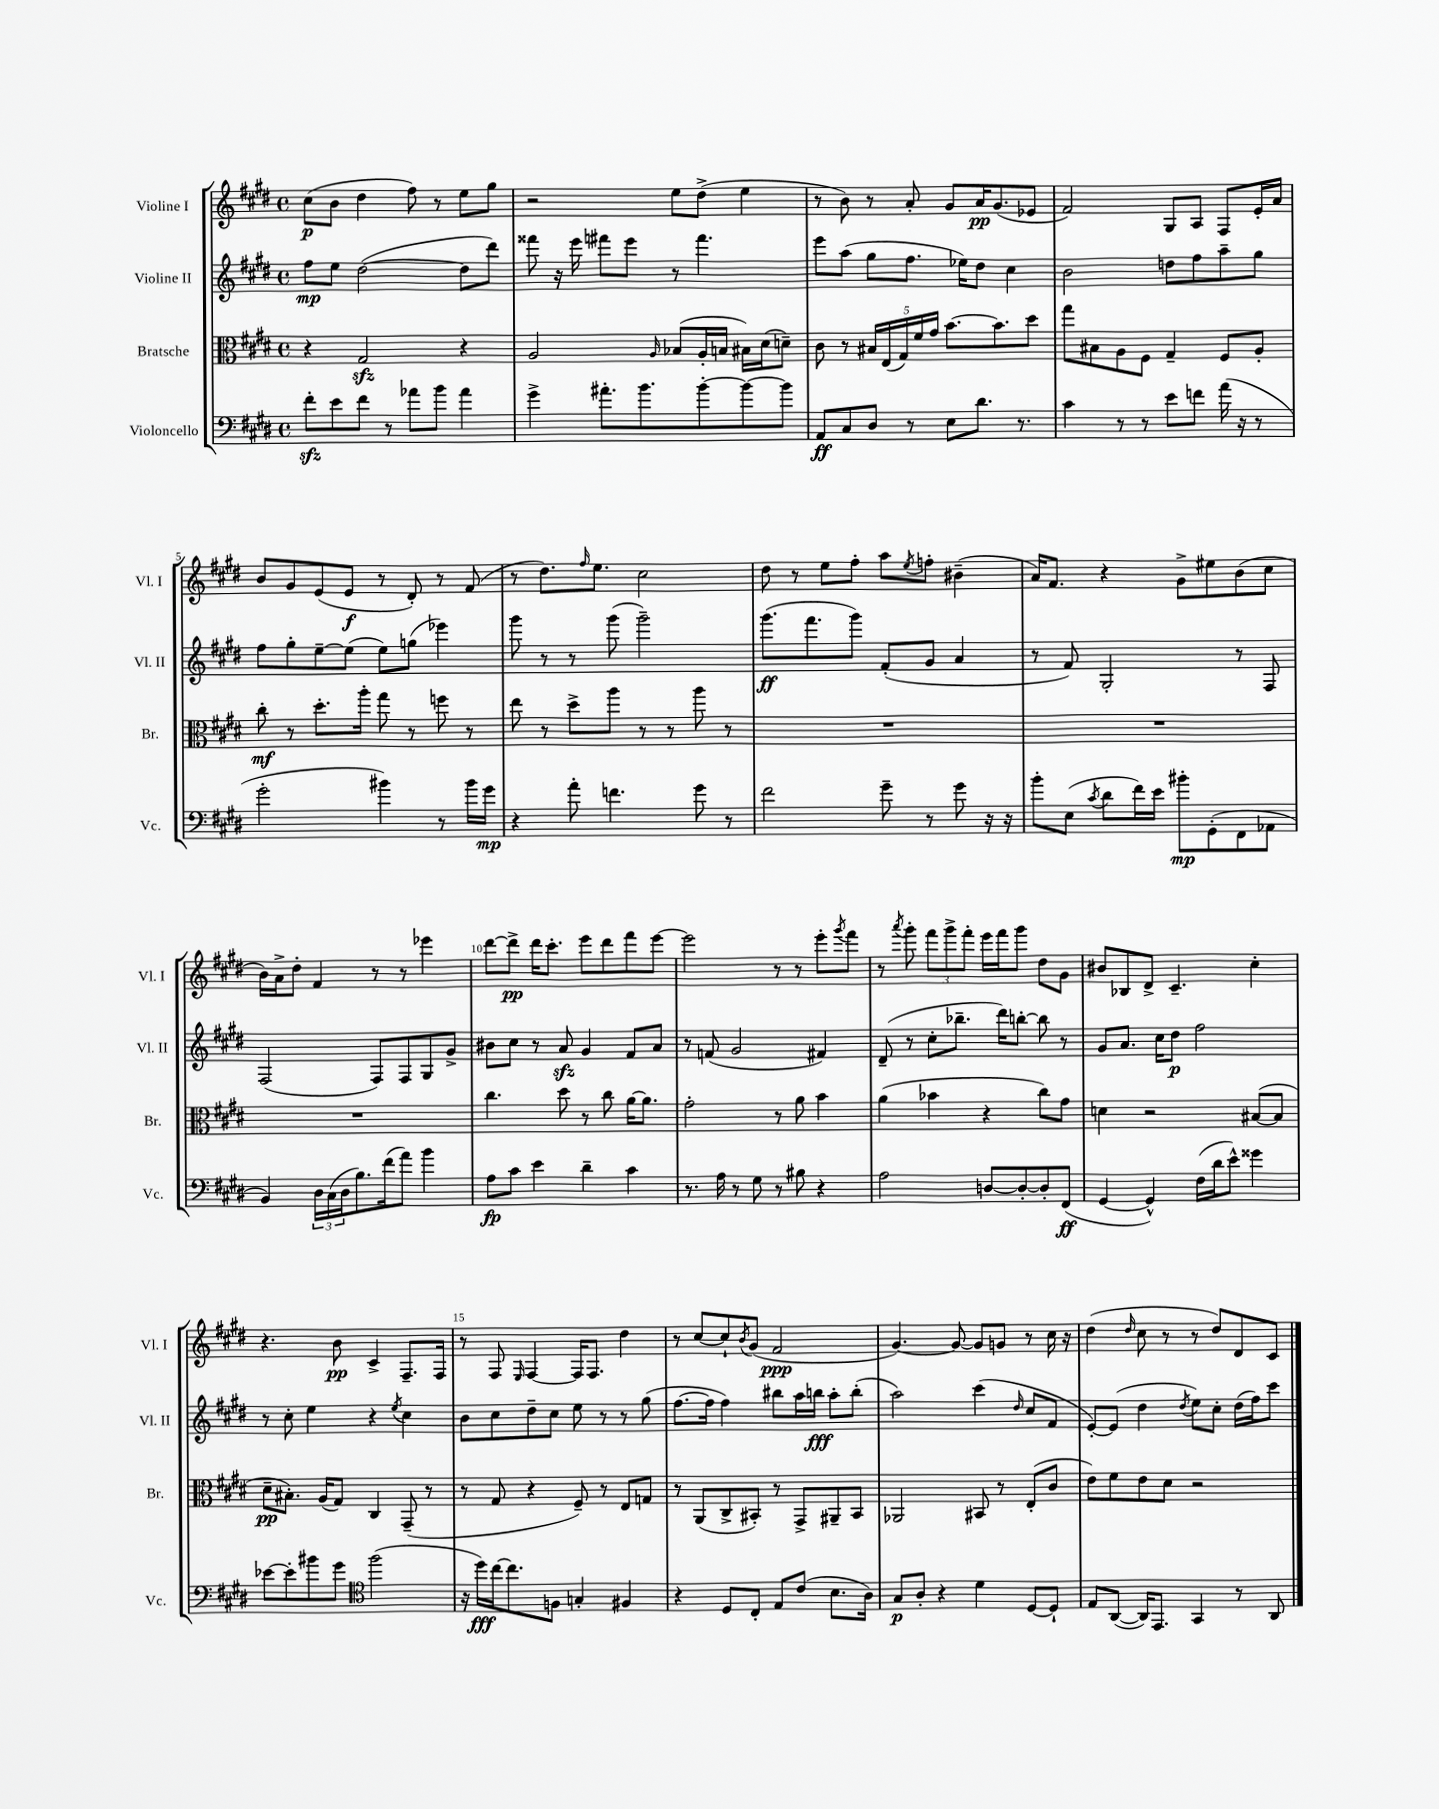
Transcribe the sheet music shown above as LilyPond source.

<<
\new StaffGroup <<
\new Staff = "s0" \with { instrumentName = "Violine I" shortInstrumentName = "Vl. I" } {
    \clef treble \key e \major \defaultTimeSignature \time 4/4
    cis''8\p( b'8 dis''4 fis''8) r8 e''8 gis''8 |
    r2 e''8 dis''8->( e''4 |
    r8 b'8) r8 a'8-. gis'8 a'16\pp gis'8.( ees'8 |
    fis'2) gis8 a8 fis8 e'16-. a'16 |
    b'8 gis'8 e'8( e'8\f r8 dis'8-.) r8 fis'8( |
    r8 dis''8.) \grace { fis''16 } e''8. cis''2 |
    dis''8 r8 e''8 fis''8-. a''8 \acciaccatura { e''8 } f''8-. bis'4--( |
    a'16) fis'8. r4 gis'8-> eis''8 b'8( cis''8 |
    b'16) a'16-> dis''8-. fis'4 r8 r8 ees'''4 |
    dis'''8~ dis'''8->\pp dis'''16 cis'''8.-. e'''8 dis'''8 fis'''8 e'''8~ |
    e'''2 r8 r8 e'''8-. \acciaccatura { gis'''8 } fis'''8 |
    r8 \acciaccatura { a'''8 } gis'''8-. \tuplet 3/2 { fis'''8 gis'''8-> fis'''8-. } e'''16 fis'''16 gis'''8 dis''8 gis'8 |
    bis'8 bes8 dis'8-> cis'4.-- cis''4-. |
    r4. b'8\pp cis'4-> fis8.-- fis16 |
    r8 fis8 \grace { e16 } fis4~ fis16 fis8. dis''4 |
    r8 cis''8~ cis''8-! \acciaccatura { b'8 } gis'8( fis'2\ppp |
    gis'4.~) gis'8~ gis'8 g'8 r8 cis''16 r16 |
    dis''4( \grace { dis''16 } cis''8 r8 r8 dis''8) dis'8 cis'8 \bar "|." |
}
\new Staff = "s1" \with { instrumentName = "Violine II" shortInstrumentName = "Vl. II" } {
    \clef treble \key e \major \defaultTimeSignature \time 4/4
    fis''8\mp e''8 dis''2~( dis''8 dis'''8) |
    fisis'''8 r16 e'''16 fis'''8 e'''8 r8 fis'''4. |
    e'''8 a''8( gis''8 fis''8. ees''16) dis''8 cis''4 |
    b'2 d''8 fis''8 a''8-- gis''8 |
    fis''8 gis''8-. e''8~-- e''8( e''8) g''8( ees'''4) |
    gis'''8 r8 r8 gis'''8( gis'''2--) |
    gis'''8.\ff( fis'''8. gis'''8) fis'8-.( gis'8 a'4 |
    r8 fis'8) gis2-. r8 fis8 |
    fis2( fis8) fis8 gis8 gis'8-> |
    bis'8 cis''8 r8 a'8\sfz gis'4 fis'8 a'8 |
    r8 f'8( gis'2 fis'4) |
    dis'8--( r8 cis''8-. bes''8.-- dis'''16) b''8~-. b''8 r8 |
    gis'8 a'8. cis''16 dis''8\p fis''2 |
    r8 cis''8-. e''4 r4 \acciaccatura { e''8 } cis''4 |
    b'8 cis''8 dis''8-- cis''8 e''8 r8 r8 gis''8( |
    fis''8.~ fis''16 fis''4) bis''8 a''16 b''16\fff a''8-. b''8-.( |
    a''2) cis'''4( \grace { dis''16 } cis''8 fis'8 |
    e'8~-.) e'8( dis''4 \acciaccatura { dis''8 } e''8) cis''8-. dis''16( fis''16) cis'''8 \bar "|." |
}
\new Staff = "s2" \with { instrumentName = "Bratsche" shortInstrumentName = "Br." } {
    \clef alto \key e \major \defaultTimeSignature \time 4/4
    r4 gis2\sfz r4 |
    a2 \grace { a16 } bes8( a16-. b16 bis16) dis'16( d'8--) |
    cis'8 r8 \tuplet 5/4 { bis16 e16( gis16) fis'16 gis'16 } b'8.~ b'8. dis''8 |
    gis''8 bis8 a8 fis8 gis4-- fis8 a8-. |
    cis''8-.\mf r8 dis''8.-. a''16-. gis''8 r8 f''8 r8 |
    e''8 r8 dis''8-> a''8 r8 r8 a''8 r8 |
    R1 |
    R1 |
    R1 |
    cis''4. dis''8 r8 cis''8 a'16~ a'8. |
    gis'2-. r8 a'8 b'4 |
    a'4( bes'4 r4 cis''8) gis'8 |
    d'4 r2 bis8~( bis8 |
    dis'8--\pp bis8.-.) a16( gis8) cis4 gis,8--( r8 |
    r8 gis8 r4 fis8--) r8 e8 g8 |
    r8 a,8( cis8-> bis,8-.) r8 gis,8-> ais,8-- bis,8 |
    aes,2 bis,8 r8 e8-.( cis'8 |
    e'8) fis'8 e'8 dis'8 r2 \bar "|." |
}
\new Staff = "s3" \with { instrumentName = "Violoncello" shortInstrumentName = "Vc." } {
    \clef bass \key e \major \defaultTimeSignature \time 4/4
    fis'8-.\sfz e'8 fis'8 r8 aes'8 b'8 aes'4 |
    gis'4-> ais'8.-. b'8. b'8~-. b'8~ b'8 |
    a,8\ff cis8 dis8 r8 e8 dis'8. r8. |
    cis'4 r8 r8 e'8 f'8 a'16( r16 r8 |
    gis'2-. bis'4) r8 bis'16 gis'16\mp |
    r4 a'8-. f'4. gis'8 r8 |
    fis'2 gis'8-- r8 gis'8 r16 r16 |
    b'8-. e8( \acciaccatura { cis'8 } dis'8 fis'16) e'16 bis'8-.\mp gis,8-.( fis,8 aes,8 |
    b,4) \tuplet 3/2 { dis16 cis16( dis16 } b8.) fis'16( a'8) b'4 |
    a8\fp cis'8 e'4 dis'4-- cis'4 |
    r8. a16 r8 gis8 r8 bis8 r4 |
    a2 d8~ d8~-. d8-. fis,8\ff( |
    gis,4~ gis,4-^) fis16( dis'16 e'8-^) gisis'4 |
    ees'8~ ees'8-. bis'8 gis'8 \clef tenor fis''2( |
    r16 dis''16\fff) cis''16~ cis''8. f8 g4-. fis4 |
    r4 dis8 cis8-. e8 cis'8( b8. a16) |
    gis8\p a8-. r4 dis'4 dis8~ dis8-! |
    e8 a,8~( a,16) e,8. gis,4 r8 a,8 \bar "|." |
}
>>
>>
\layout { \context { \Score \override BarNumber.break-visibility = ##(#f #t #t) barNumberVisibility = #(every-nth-bar-number-visible 5) } }
